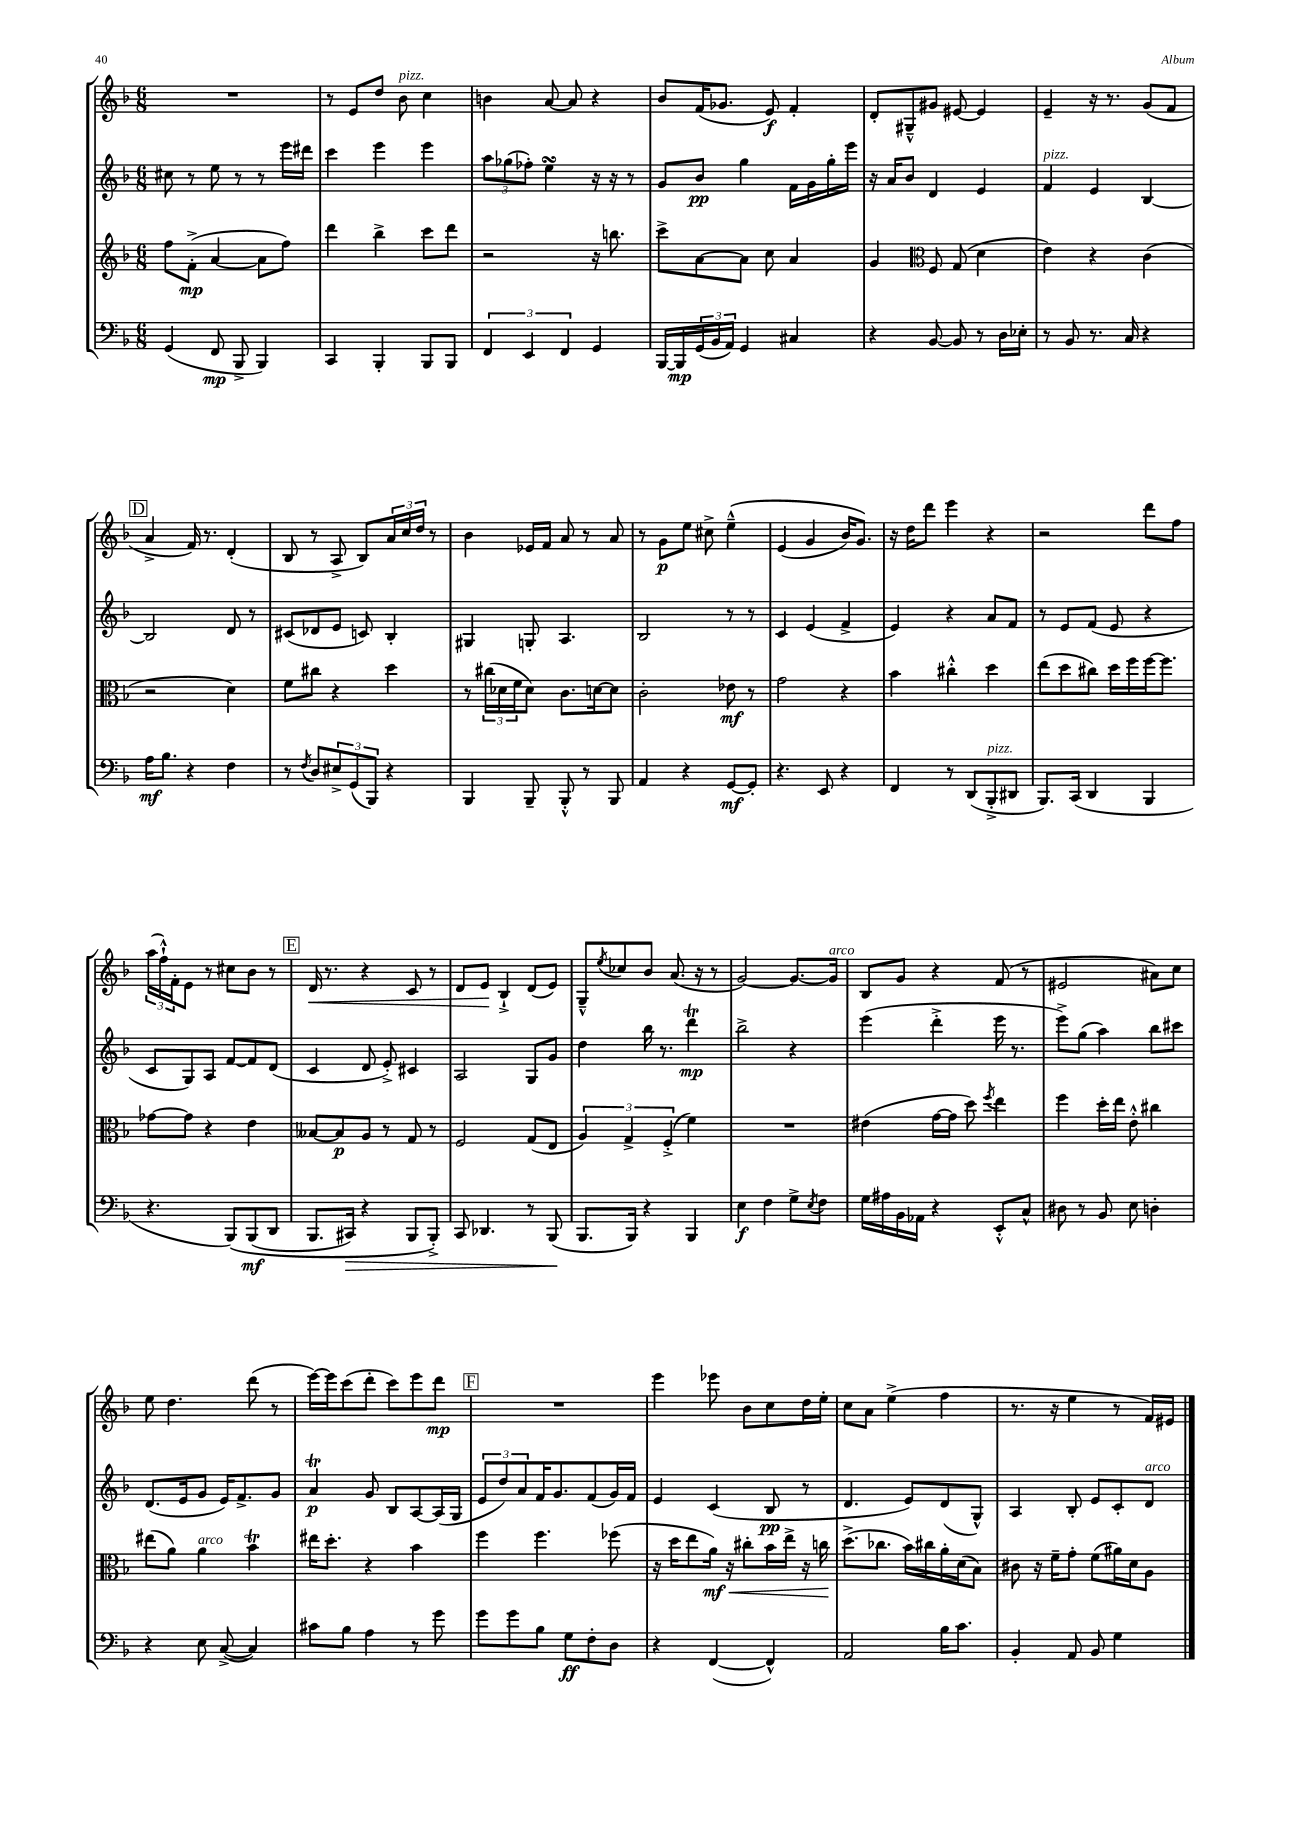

**kern	**dynam	**kern	**dynam	**kern	**dynam	**kern	**dynam
*part4	*part4	*part3	*part3	*part2	*part2	*part1	*part1
*staff4	*staff4	*staff3	*staff3	*staff2	*staff2	*staff1	*staff1
*clefF4	*	*clefG2	*	*clefG2	*	*clefG2	*
*k[b-]	*	*k[b-]	*	*k[b-]	*	*k[b-]	*
*M6/8	*	*M6/8	*	*M6/8	*	*M6/8	*
=23	=23	=23	=23	=23	=23	=23	=23
(4GG/	.	8ff\L	.	8cc#X\	.	2.r	.
.	.	(8f'^\J	mp	8r	.	.	.
8FF/	mp	[4a/	.	8ee\	.	.	.
8BBB-^/	.	.	.	8r	.	.	.
4BBB-/)	.	8a\L]	.	8r	.	.	.
.	.	8ff\J)	.	16eee\LL	.	.	.
.	.	.	.	16ddd#X\JJ	.	.	.
=24	=24	=24	=24	=24	=24	=24	=24
4CC/	.	4ddd\	.	4ccc\	.	8r	.
.	.	.	.	.	.	8e/L	.
4BBB-'/	.	4bb-^\	.	4eee\	.	8dd/J	.
!	!	!	!	!	!	!LO:TX:a:i:t=pizz.	!
.	.	.	.	.	.	8b-\	.
8BBB-/L	.	8ccc\L	.	4eee\	.	4cc\	.
8BBB-/J	.	8ddd\J	.	.	.	.	.
=25	=25	=25	=25	=25	=25	=25	=25
6FF/	.	2r	.	12aa\L	.	4bn\	.
.	.	.	.	(12gg-X\	.	.	.
6EE/	.	.	.	12ff-X'\J)	.	.	.
.	.	.	.	4eesSsS\	.	[8a/	.
6FF/	.	.	.	.	.	.	.
.	.	.	.	.	.	8a/]	.
4GG/	.	16r	.	16r	.	4r	.
.	.	8.bbn\	.	16r	.	.	.
.	.	.	.	8r	.	.	.
=26	=26	=26	=26	=26	=26	=26	=26
[16BBB-/LL	.	8ccc^\L	.	8g/L	.	8b-/L	.
16BBB-/]	mp	.	.	.	.	.	.
(24GG/	.	[8a\	.	8b-/J	pp	(16f/K	.
24BB-/	.	.	.	.	.	.	.
.	.	.	.	.	.	8.g-X/J	.
24AA/JJ)	.	.	.	.	.	.	.
4GG/	.	8a\J]	.	4gg\	.	.	.
.	.	8cc\	.	.	.	8e/)	f
4C#X/	.	4a/	.	16f\LL	.	4f'/	.
.	.	.	.	16g\	.	.	.
.	.	.	.	16gg'\	.	.	.
.	.	.	.	16eee\JJ	.	.	.
=27	=27	=27	=27	=27	=27	=27	=27
4r	.	4g/	.	16r	.	8d'/L	.
.	.	.	.	16a/KL	.	.	.
.	.	.	.	8b-/J	.	8G#X~^^/	.
*	*	*clefC3	*	*	*	*	*
[8BB-/	.	8F/	.	4d/	.	8g#X/J	.
8BB-/]	.	(8G/	.	.	.	[8e#X/	.
8r	.	4d\	.	4e/	.	4e#/]	.
16D\LL	.	.	.	.	.	.	.
16E-X'\JJ	.	.	.	.	.	.	.
=28	=28	=28	=28	=28	=28	=28	=28
!	!	!	!	!LO:TX:a:i:t=pizz.	!	!	!
8r	.	4e\)	.	4f/	.	4e~/	.
8BB-/	.	.	.	.	.	.	.
8.r	.	4r	.	4e/	.	16r	.
.	.	.	.	.	.	8.r	.
16C/	.	.	.	.	.	.	.
4r	.	(4c\	.	[4B-/	.	(8g/L	.
.	.	.	.	.	.	8f/J	.
!!LO:LB:g=z
!!LO:REH:place=s1:t=D
=29	=29	=29	=29	=29	=29	=29	=29
16A\KL	mf	2r	.	2B-/]	.	4a^/	.
8.B-\J	.	.	.	.	.	.	.
4r	.	.	.	.	.	16f/)	.
.	.	.	.	.	.	8.r	.
4F\	.	4d\)	.	8d/	.	(4d'/	.
.	.	.	.	8r	.	.	.
=30	=30	=30	=30	=30	=30	=30	=30
8r	.	8f\L	.	(8c#X/L	.	8B-/	.
8qF/	.	.	.	.	.	.	.
8D/L	.	8cc#X\J	.	8d-X/	.	8r	.
12E#X^/	.	4r	.	8e/J	.	8A^/	.
(12GG/	.	.	.	.	.	.	.
.	.	.	.	8cn/)	.	8B-/L)	.
12BBB-/J)	.	.	.	.	.	.	.
4r	.	4dd\	.	4B-'/	.	24a/L	.
.	.	.	.	.	.	24cc/	.
.	.	.	.	.	.	24dd/JJ	.
.	.	.	.	.	.	8r	.
=31	=31	=31	=31	=31	=31	=31	=31
4BBB-/	.	8r	.	4G#X/	.	4b-\	.
.	.	(24cc#X\LL	.	.	.	.	.
.	.	24d-X\	.	.	.	.	.
.	.	24f\J	.	.	.	.	.
8BBB-~/	.	8d-\J)	.	8Gn'/	.	16e-X/LL	.
.	.	.	.	.	.	16f/JJ	.
8BBB-'^^/	.	8.c\L	.	4.A/	.	8a/	.
8r	.	.	.	.	.	8r	.
.	.	[16dn\k	.	.	.	.	.
8BBB-/	.	8d\J]	.	.	.	8a/	.
=32	=32	=32	=32	=32	=32	=32	=32
4AA/	.	2c'\	.	2B-/	.	8r	.
.	.	.	.	.	.	8g\L	p
4r	.	.	.	.	.	8ee\J	.
.	.	.	.	.	.	8cc#X^\	.
[8GG/L	mf	8e-X\	mf	8r	.	(4ee~^^\	.
8GG'/J]	.	8r	.	8r	.	.	.
=33	=33	=33	=33	=33	=33	=33	=33
4.r	.	2g\	.	4c/	.	(4e/	.
.	.	.	.	(4e/	.	4g/	.
8EE/	.	.	.	.	.	.	.
4r	.	4r	.	4f^/	.	16b-/KL)	.
.	.	.	.	.	.	8.g/J)	.
=34	=34	=34	=34	=34	=34	=34	=34
4FF/	.	4b-\	.	4e/)	.	16r	.
.	.	.	.	.	.	16dd\KL	.
.	.	.	.	.	.	8ddd\J	.
8r	.	4cc#X'^^\	.	4r	.	4eee\	.
(8DD/L	.	.	.	.	.	.	.
!LO:TX:a:i:t=pizz.	!	!	!	!	!	!	!
8BBB-'^/	.	4dd\	.	8a/L	.	4r	.
8DD#X/J	.	.	.	8f/J	.	.	.
=35	=35	=35	=35	=35	=35	=35	=35
8.BBB-/L)	.	(8ee\L	.	8r	.	2r	.
.	.	8dd\	.	8e/L	.	.	.
(16CC/Jk	.	.	.	.	.	.	.
4DD/	.	8cc#X\J)	.	(8f/J	.	.	.
.	.	16dd\LL	.	8e/	.	.	.
.	.	16ff\	.	.	.	.	.
4BBB-/	.	[16ff\J	.	4r	.	8ddd\L	.
.	.	8.ff\J]	.	.	.	.	.
.	.	.	.	.	.	8ff\J	.
!!LO:LB:g=z
=36	=36	=36	=36	=36	=36	=36	=36
4.r	.	[8g-X\L	.	8c/L	.	(24aa\LL	.
.	.	.	.	.	.	24ff`^^\)	.
.	.	.	.	.	.	24f'\J	.
.	.	8g-\J]	.	8G/)	.	8e\J	.
.	.	4r	.	8A/J	.	8r	.
(8BBB-/L)	.	.	.	[8f/L	.	8cc#X\L	.
(8BBB-/	mf	4e\	.	8f/]	.	8b-\J	.
8DD/J	.	.	.	(8d/J	.	8r	.
!!LO:REH:place=s1:t=E
=37	=37	=37	=37	=37	=37	=37	=37
!	!	!	!	!	!	!	!LO:HP:b
8.BBB-/L	.	[8B--X/L	.	4c/	.	16d/	<
.	.	.	.	.	.	8.r	.
.	.	8B--/]	p	.	.	.	.
!	!LO:HP:b	!	!	!	!	!	!
16CC#X/Jk)	>	.	.	.	.	.	.
4r	.	8A/J	.	8d/	.	4r	.
.	.	8r	.	8e'^/)	.	.	.
8BBB-/L	.	8G/	.	4c#X/	.	8c/	.
8BBB-'^/J)	.	8r	.	.	.	8r	.
=38	=38	=38	=38	=38	=38	=38	=38
8CC/	.	2F/	.	2A/	.	8d/L	.
4.DD-X/	.	.	.	.	.	8e/J	.
.	.	.	.	.	.	4B-`^/	[
8r	.	(8G/L	.	8G/L	.	(8d/L	.
(8BBB-/	.	8E/J	.	8g/J	.	8e/J)	.
.	]	.	.	.	.	.	.
=39	=39	=39	=39	=39	=39	=39	=39
8.BBB-/L	.	6A/)	.	4dd\	.	8G~^^/L	.
.	.	.	.	.	.	8qee/	.
.	.	.	.	.	.	8cc-X/	.
.	.	6G^/	.	.	.	.	.
16BBB-/Jk)	.	.	.	.	.	.	.
4r	.	.	.	16bb-\	.	8b-/J	.
.	.	.	.	8.r	.	.	.
.	.	(6F'^/	.	.	.	.	.
.	.	.	.	.	.	(8.a/	.
4BBB-/	.	4f\)	.	4dddT\	mp	.	.
.	.	.	.	.	.	16r	.
.	.	.	.	.	.	8r	.
=40	=40	=40	=40	=40	=40	=40	=40
4E\	f	2.r	.	2bb-^\	.	[2g/)	.
4F\	.	.	.	.	.	.	.
8G^\L	.	.	.	4r	.	8.g/L_	.
8qE/	.	.	.	.	.	.	.
8F\J	.	.	.	.	.	.	.
!	!	!	!	!	!	!LO:TX:a:i:t=arco	!
.	.	.	.	.	.	16g/Jk]	.
=41	=41	=41	=41	=41	=41	=41	=41
16G\LL	.	(4e#X\	.	(4eee\	.	8B-/L	.
16A#X\	.	.	.	.	.	.	.
16BB-\	.	.	.	.	.	8g/J	.
16AA-X\JJ	.	.	.	.	.	.	.
4r	.	[16g\LL	.	4ddd'^\	.	4r	.
.	.	16g\JJ]	.	.	.	.	.
.	.	8dd\)	.	.	.	.	.
.	.	8qff/	.	.	.	.	.
8EE'^^/L	.	4ee\	.	16eee\	.	(8f/	.
.	.	.	.	8.r	.	.	.
8C^^/J	.	.	.	.	.	8r	.
=42	=42	=42	=42	=42	=42	=42	=42
8D#X\	.	4ff\	.	8eee^\L)	.	2e#X/	.
8r	.	.	.	(8gg\J	.	.	.
8BB-/	.	16dd'\LL	.	4aa\)	.	.	.
.	.	16ee\JJ	.	.	.	.	.
8E\	.	8e'^^\	.	.	.	.	.
4Dn'\	.	4cc#X\	.	8bb-\L	.	8a#X\L)	.
.	.	.	.	8ccc#X\J	.	8cc\J	.
!!LO:LB:g=z
=43	=43	=43	=43	=43	=43	=43	=43
4r	.	(8ee#X\L	.	(8.d/L	.	8ee\	.
.	.	8a\J)	.	.	.	4.dd\	.
.	.	.	.	16e/k	.	.	.
!	!	!LO:TX:a:i:t=arco	!	!	!	!	!
8E\	.	4a\	.	8g/J	.	.	.
([8C^/	.	.	.	16e/KL)	.	.	.
.	.	.	.	8.f^/	.	.	.
4C/])	.	4b-T\	.	.	.	(8ddd\	.
.	.	.	.	8g/J	.	8r	.
=44	=44	=44	=44	=44	=44	=44	=44
8c#X\L	.	16ee#X\KL	.	4at/	p	[16eee\LL)	.
.	.	8.dd'\J	.	.	.	16eee\J]	.
8B-\J	.	.	.	.	.	(8ccc\	.
4A\	.	4r	.	8g/	.	8ddd'\J	.
.	.	.	.	8B-/L	.	8ccc\L)	.
8r	.	4b-\	.	[8A/	.	8eee\	.
8g\	.	.	.	(16A/L]	.	8ddd\J	mp
.	.	.	.	16G/JJ	.	.	.
!!LO:REH:place=s1:t=F
=45	=45	=45	=45	=45	=45	=45	=45
8g\L	.	4ff\	.	12e/L	.	2.r	.
.	.	.	.	12dd/)	.	.	.
8g\	.	.	.	.	.	.	.
.	.	.	.	12a/	.	.	.
8B-\J	.	4.ff\	.	16f/K	.	.	.
.	.	.	.	8.g/	.	.	.
8G\L	ff	.	.	.	.	.	.
8F'\	.	.	.	(8f/	.	.	.
8D\J	.	(8ff-X\	.	16g/L)	.	.	.
.	.	.	.	16f/JJ	.	.	.
=46	=46	=46	=46	=46	=46	=46	=46
4r	.	16r	.	4e/	.	4eee\	.
.	.	16dd\KL	.	.	.	.	.
.	.	8ee\	.	.	.	.	.
!	!	!	!LO:HP:b	!	!	!	!
([4FF/	.	16a\Jk)	< mf	(4c/	.	8eee-X\	.
.	.	16r	.	.	.	.	.
.	.	8cc#X'\L	.	.	.	8b-\L	.
4FF^^/])	.	16b-\L	.	8B-/	pp	8cc\	.
.	.	16ee^\JJ	.	.	.	.	.
.	.	16r	.	8r	.	16dd\L	.
.	.	16ccn\	.	.	.	16ee'\JJ	.
.	.	.	[	.	.	.	.
=47	=47	=47	=47	=47	=47	=47	=47
2AA/	.	(8.dd^\L	.	4.d/	.	8cc\L	.
.	.	.	.	.	.	8a\J	.
.	.	8.cc-X\J	.	.	.	.	.
.	.	.	.	.	.	(4ee^\	.
.	.	16b-\LL)	.	8e/L)	.	.	.
.	.	16cc#X\	.	.	.	.	.
16B-\KL	.	16a'\	.	(8d/	.	4ff\	.
8.c\J	.	(16d\J	.	.	.	.	.
.	.	8B-\J)	.	8G^^/J)	.	.	.
=48	=48	=48	=48	=48	=48	=48	=48
4BB-'/	.	8c#X\	.	4A/	.	8.r	.
.	.	16r	.	.	.	.	.
.	.	16f~\KL	.	.	.	16r	.
8AA/	.	8g'\J	.	8B-'/	.	4ee\	.
8BB-/	.	(8f\L	.	8e/L	.	.	.
4G\	.	16a#X\L)	.	8c'/	.	8r	.
.	.	16d\J	.	.	.	.	.
!	!	!	!	!LO:TX:a:i:t=arco	!	!	!
.	.	8A\J	.	8d/J	.	16f/LL)	.
.	.	.	.	.	.	16e#X/JJ	.
==	==	==	==	==	==	==	==
*-	*-	*-	*-	*-	*-	*-	*-
